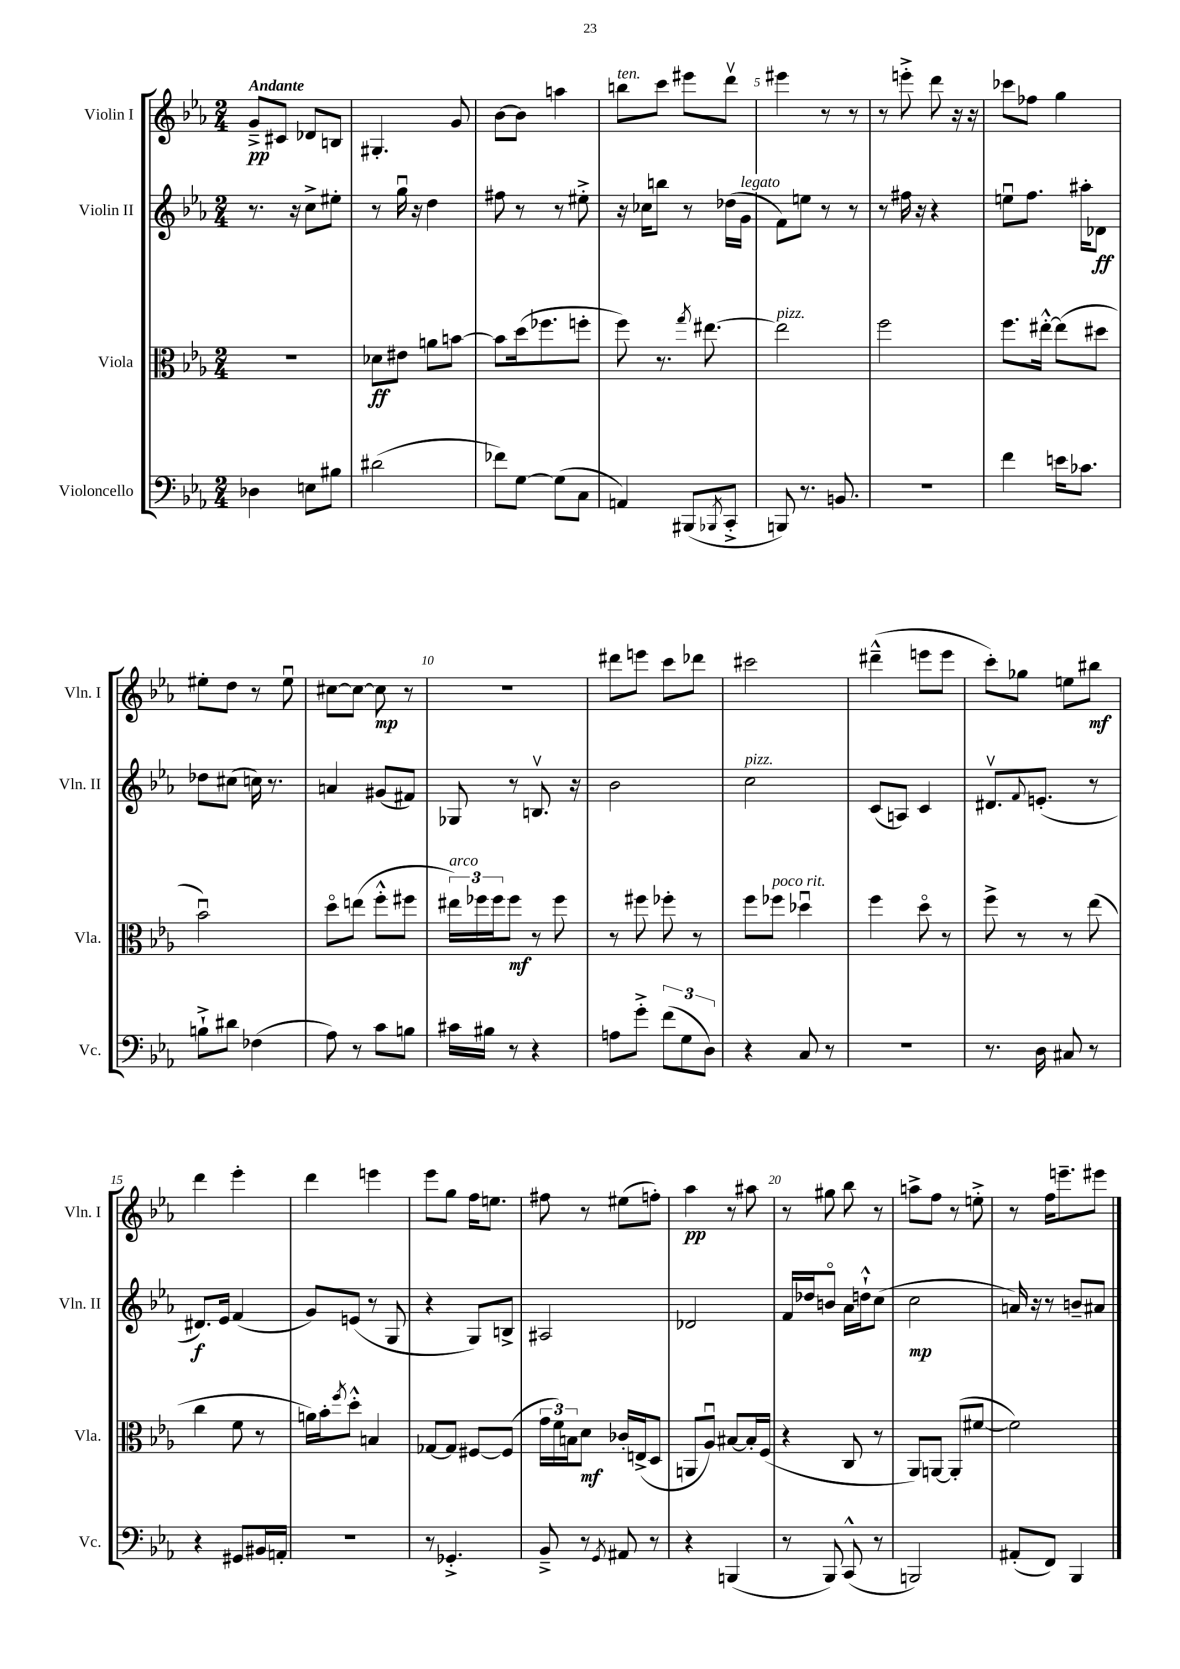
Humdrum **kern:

**kern	**kern	**kern	**kern
*staff4	*staff3	*staff2	*staff1
*clefF4	*clefC3	*clefG2	*clefG2
*k[b-e-a-]	*k[b-e-a-]	*k[b-e-a-]	*k[b-e-a-]
*M2/4	*M2/4	*M2/4	*M2/4
4D-	2r	8.r	8g~^
.	.	.	8c#
.	.	16r	.
8E	.	8cc^	8d-
8B#	.	8ee#'	8B
=	=	=	=
(2d#	8d-	8r	4.G#'
.	8e#	16ggu	.
.	.	16r	.
.	8a	4dd	.
.	[8b	.	8g
=	=	=	=
8f-)	8b]	8ff#	[8b-
[8G	(16dd	8r	8b-]
.	8.ff-	.	.
(8G]	.	8r	4aa
8C	8ff'	8ee#'^	.
=	=	=	=
4AA)	8ff)	16r	8bb
.	.	16cc-	.
.	8.r	8bb	8ccc
(8BBB#	.	8r	8eee#
.	8qgg	.	.
.	[8.ee#	.	.
8qBBB-	.	.	.
8CC'^	.	(16dd-	8dddv
.	.	16g	.
=	=	=	=
8BBB)	2ee#]	8f)	4eee#
8.r	.	8ee	.
.	.	8r	8r
8.BB	.	.	.
.	.	8r	8r
=	=	=	=
2r	2ff	8r	8r
.	.	16ff#	8eee'^
.	.	16r	.
.	.	4r	8ddd
.	.	.	16r
.	.	.	16r
=	=	=	=
4f	8.ff	8eeu	8ccc-
.	.	8.ff	8ff-
.	[16ee#'^^	.	.
16e	(8ee#]	.	4gg
8.c-	.	16aa#'	.
.	8dd#	8d-	.
=	=	=	=
8B`^	2b-u)	8dd-	8ee#'
8d#	.	(8cc#	8dd
(4F-	.	16cc)	8r
.	.	8.r	.
.	.	.	8ee#u
=	=	=	=
8A-)	8ddo	4a	[8cc#
8r	(8ee	.	8cc#_
8c	8ff'^^	(8g#	8cc#]
8B	8ff#	8f#)	8r
=	=	=	=
16c#	24ee#)	8G-	2r
.	24ff-	.	.
16B#	.	.	.
.	24ff-	.	.
8r	8ff-	8r	.
4r	8r	8.Bv	.
.	8ff-	.	.
.	.	16r	.
=	=	=	=
8A	8r	2b-	8ddd#
8g'^	8ff#	.	8eee
(12f	8ff-'	.	8ccc
12G	.	.	.
.	8r	.	8ddd-
12D)	.	.	.
=	=	=	=
4r	8ff	2cc	2ccc#
.	8ff-	.	.
8C	4dd-u	.	.
8r	.	.	.
=	=	=	=
2r	4ff	(8c	(4ddd#~^^
.	.	8A)	.
.	8ddo	4c	8eee
.	8r	.	8eee
=	=	=	=
8.r	8ff^	8.d#v	8ccc')
.	8r	.	8gg-
.	.	8qqf	.
16D	.	(8.e'	.
8C#	8r	.	8ee
8r	(8ee-	8r	8bb#
=	=	=	=
4r	4cc	8.d#)	4ddd
.	.	16e-	.
8GG#	8f	(4f	4eee-'
16BB#	8r	.	.
16AA'	.	.	.
=	=	=	=
2r	16a)	8g)	4ddd
.	16b-'	.	.
.	8qff	.	.
.	8dd'^^	(8e	.
.	4B	8r	4eee
.	.	8G	.
=	=	=	=
8r	[8G-	4r	8eee-
4.GG-'^	8G-]	.	8gg
.	[8F#	8G)	16ff
.	.	.	8.ee
.	(8F#]	8B^	.
=	=	=	=
8BB-~^	24g	2A#	8ff#
.	24f)	.	.
.	24B	.	.
8r	8d	.	8r
8qGG	.	.	.
8AA#	16c-'	.	(8ee#
.	(16E^	.	.
8r	8D	.	8ff')
=	=	=	=
4r	8AA	2d-	4aa-
.	8A-u)	.	.
(4BBB	[8B#	.	8r
.	16B#']	.	8aa#
.	(16F	.	.
=	=	=	=
8r	4r	16f	8r
.	.	16dd-	.
8BBB-)	.	8bo	8gg#
(8CC^^	8C	16a-	8bb-
.	.	16dd`^^	.
8r	8r	(8cc	8r
=	=	=	=
2BBB)	8AA-)	2cc	8aa^
.	[8AA	.	8ff
.	(8AA']	.	8r
.	[8f#	.	8ee'^
=	=	=	=
(8AA#'	2f#])	16a)	8r
.	.	16r	.
8FF)	.	8r	16ff
.	.	.	8.eee~
4BBB-	.	8b~	.
.	.	8a#	8eee#
==	==	==	==
*-	*-	*-	*-
